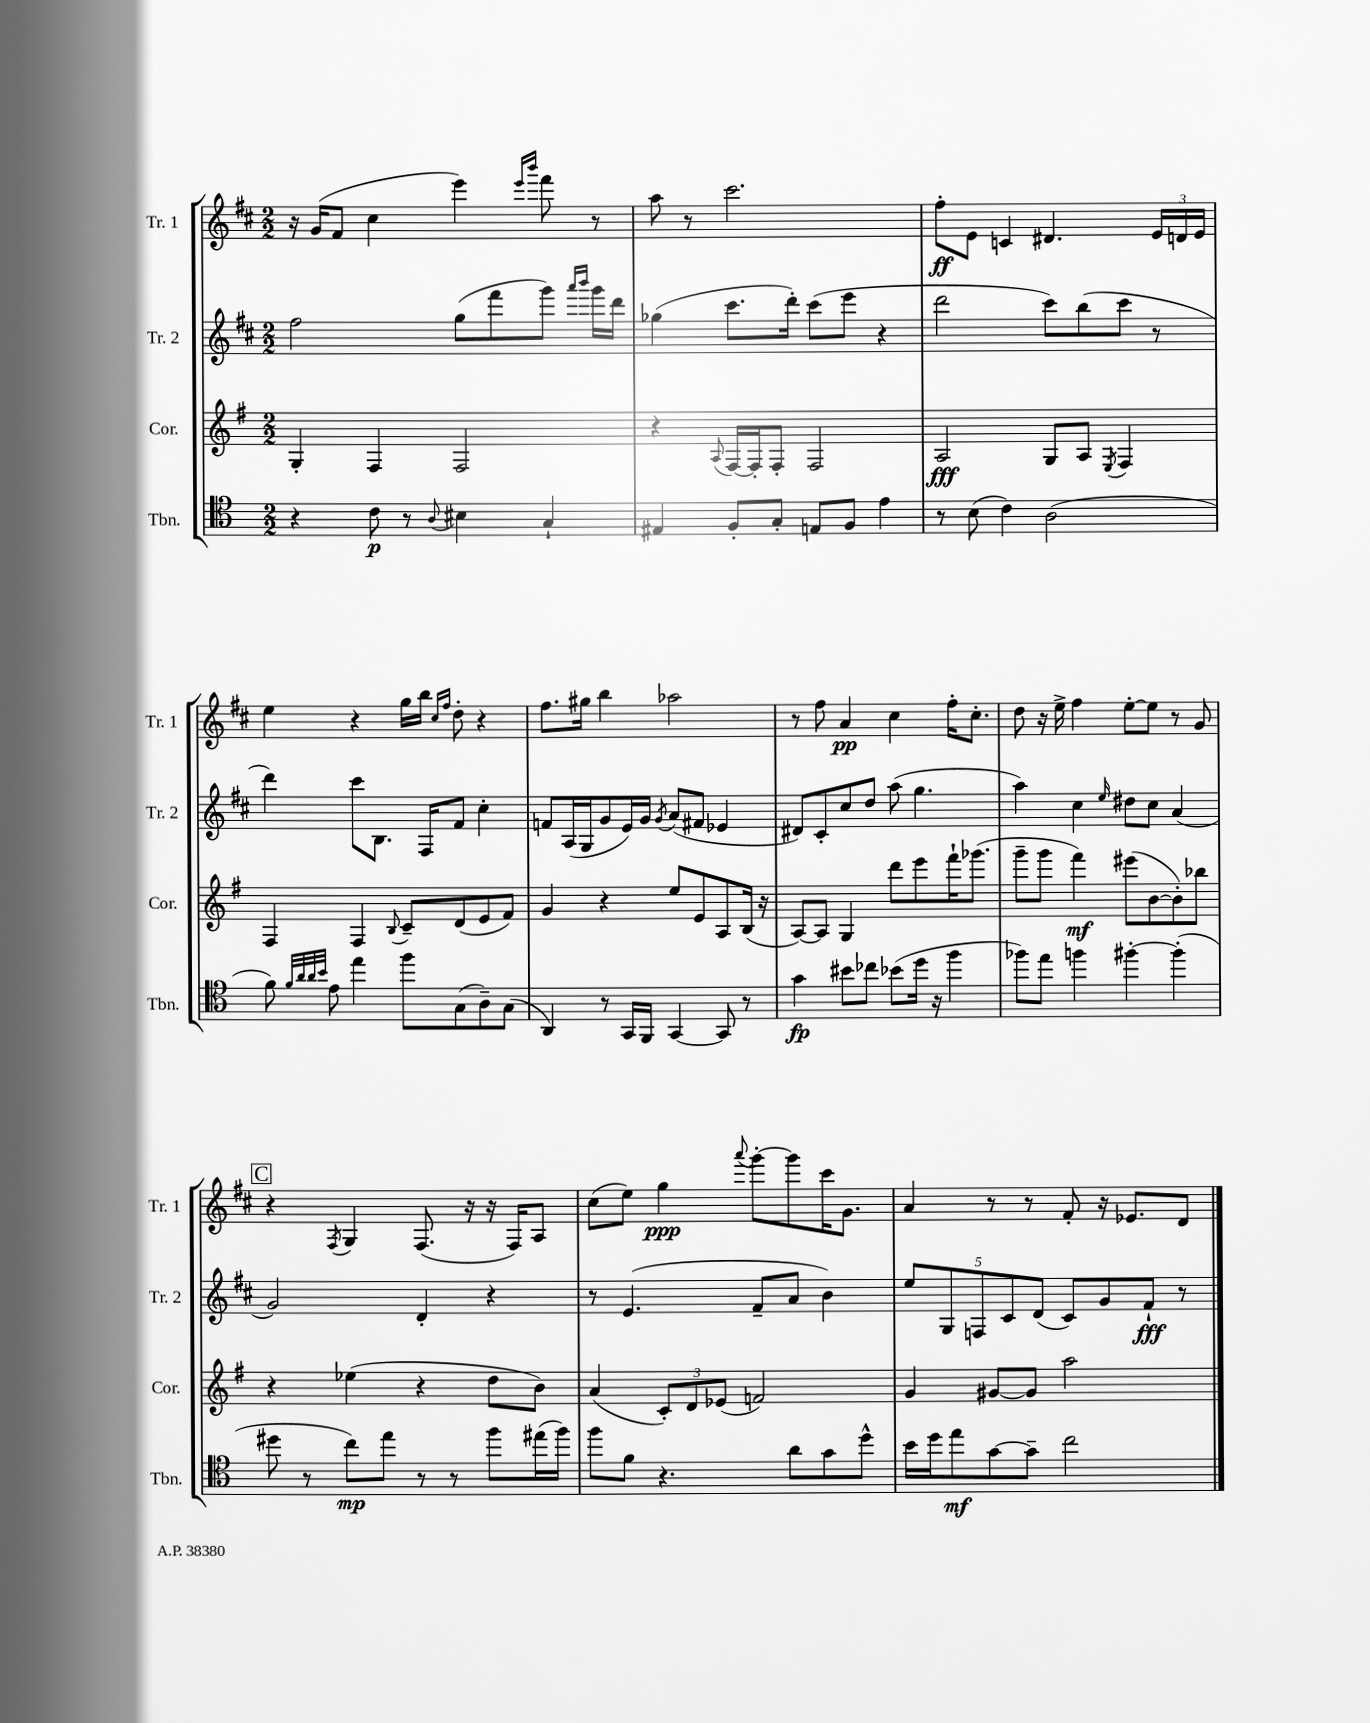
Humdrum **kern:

**kern	**kern	**kern	**kern
*staff4	*staff3	*staff2	*staff1
*clefC4	*clefG2	*clefG2	*clefG2
*k[]	*k[f#]	*k[f#c#]	*k[f#c#]
*M2/2	*M2/2	*M2/2	*M2/2
4r	4G'/	2ff#\	16r
.	.	.	(16g/LK
.	.	.	8f#/J
8c\	4F#/	.	4cc#\
8r	.	.	.
8qqA/	.	.	.
4B#\	2F#/	(8gg\L	4eee\)
.	.	8fff#\	.
.	.	.	16qqeee/LL
.	.	.	16qqbbb/JJ
4G`/	.	8ggg\J)	8fff#\
.	.	16qqaaa/LL	.
.	.	16qqbbb/JJ	.
.	.	16ggg\LL	8r
.	.	16ddd\JJ	.
=	=	=	=
4E#/	4r	(4gg-\	8aa\
.	.	.	8r
.	8qqA/	.	.
8F'/L	[16F#/LL	8.ccc#\L	2.ccc#\
.	16F#'/]J	.	.
8G'/J	8F#'/J	.	.
.	.	16ddd'\Jk)	.
8E/L	2F#/	(8ccc#\L	.
8F/J	.	8eee\J	.
4e\	.	4r	.
=	=	=	=
8r	2A/	2ddd\	8ff#'\L
(8B\	.	.	8e\J
4c\)	.	.	4c/
(2A\	8G/L	8ccc#\L)	4.d#/
.	8A/J	(8bb\	.
.	8qE/	.	.
.	4F#/	8ccc#\J	.
.	.	8r	24e/LL
.	.	.	24d/
.	.	.	24e/JJ
=	=	=	=
8f\)	4F#/	4ddd\)	4ee\
32qqf/LLL	.	.	.
32qqa/	.	.	.
32qqa/	.	.	.
32qqb/JJJ	.	.	.
8e\	.	.	.
4ee\	4F#/	8ccc#\L	4r
.	.	8.B\J	.
.	8qqB/	.	.
8ff\L	8c~/L	.	16gg\LL
.	.	16F#/LK	16bb\JJ
.	.	.	16qqcc#/LL
.	.	.	16qqff#/JJ
(8G\	(8d/	8f#/J	8dd'\
8A~\)	8e/	4cc#'\	4r
(8G\J	8f#/J)	.	.
=	=	=	=
4AA/)	4g/	8f/L	8.ff#\L
.	.	(16A/L	.
.	.	16G/J	16gg#\Jk
8r	4r	8g/	4bb\
16GG/LL	.	16e/L)	.
16FF/JJ	.	16g/JJ	.
.	.	8qg/	.
[4GG/	8ee/L	(8a/L	2aa-\
.	8e/	8f#/J	.
8GG/]	8A/	4e-/	.
8r	(16B/Jk	.	.
.	16r	.	.
=	=	=	=
4g\	[8A/L)	8d#/L)	8r
.	8A/]J	8c#'/	8ff#\
8b#\L	4G/	8cc#/	4a/
8cc-\J	.	8dd/J	.
(8b-\L	8ddd\L	(8aa\	4cc#\
16dd\Jk	8eee\	4.gg\	.
16r	.	.	.
4ff\	16fff#`\K	.	16ff#'\LK
.	(8.ggg-\J	.	8.cc#'\J
=	=	=	=
8ff-\L)	8ggg~\L	4aa\)	8dd\
8ee\J	8ggg\J	.	16r
.	.	.	16ee^\
4ff\	4fff#\)	4cc#\	4ff#\
.	.	16qqee/	.
[4ff#'\	(8eee#\L	8dd#\L	[8ee'\L
.	[8b\	8cc#\J	8ee\]J
(4ff#'\]	8b'\])	(4a/	8r
.	8bb-\J	.	8g/
=	=	=	=
8dd#\	4r	2g/)	4r
8r	.	.	.
.	.	.	8qF#/
8cc\L)	(4ee-\	.	4G/
8ee\J	.	.	.
8r	4r	4d'/	(8.F#/
8r	.	.	.
.	.	.	16r
8ff\L	8dd\L	4r	16r
.	.	.	16F#/LK)
(16ee#\L	8b\J)	.	8A/J
16ff\JJ)	.	.	.
=	=	=	=
8ff\L	(4a/	8r	(8cc#\L
8f\J	.	(4.e/	8ee\J)
4.r	12c'/L)	.	4gg\
.	12d/	.	.
.	(12e-/J	.	.
.	.	.	8qqaaa/
.	2f/)	8f#~/L	[8ggg'\L
8a\L	.	8a/J	8ggg\]
8g\	.	4b\)	16ccc#\K
.	.	.	8.g\J
8dd^^\J	.	.	.
=	=	=	=
16b\LL	4g/	10ee/L	4a/
16dd\J	.	.	.
.	.	10G/	.
8ee\	.	.	.
.	.	10F/	.
[8g\	[8g#/L	.	8r
.	.	10c#/	.
8g~\]J	8g#/]J	.	8r
.	.	(10d/J	.
2cc\	2aa\	8c#/L)	8f#'/
.	.	8g/	16r
.	.	.	8.e-/L
.	.	8f#`/J	.
.	.	8r	8d/J
==	==	==	==
*-	*-	*-	*-
